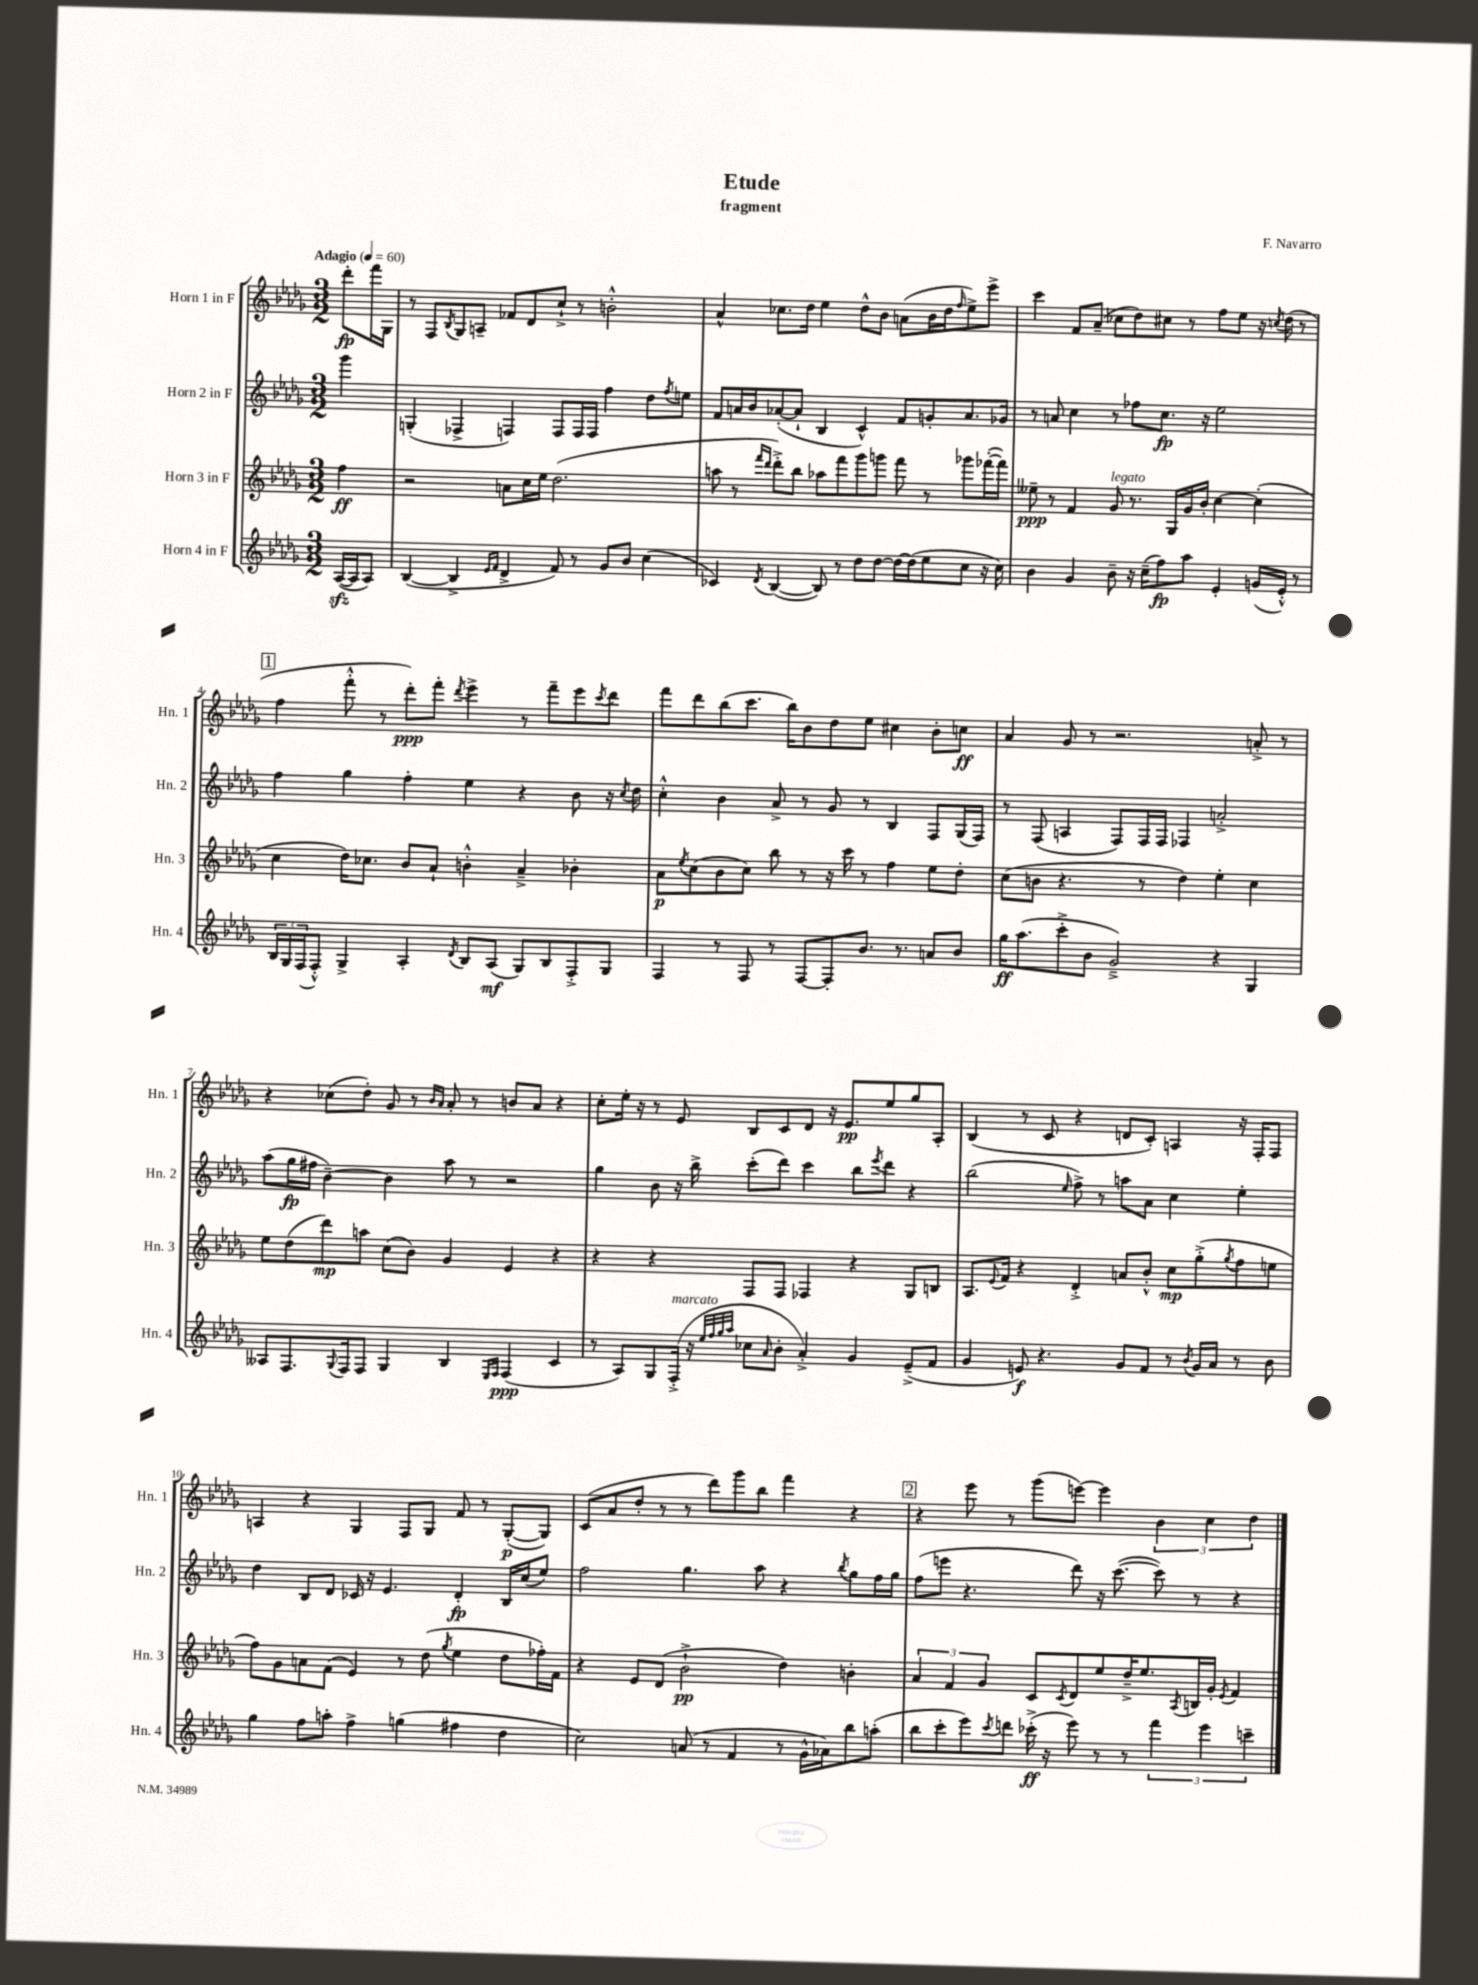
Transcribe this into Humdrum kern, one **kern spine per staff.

**kern	**dynam	**kern	**dynam	**kern	**dynam	**kern	**dynam
*part4	*part4	*part3	*part3	*part2	*part2	*part1	*part1
*staff4	*staff4	*staff3	*staff3	*staff2	*staff2	*staff1	*staff1
*I"Horn 4 in F	*	*I"Horn 3 in F	*	*I"Horn 2 in F	*	*I"Horn 1 in F	*
*I'Hn. 4	*	*I'Hn. 3	*	*I'Hn. 2	*	*I'Hn. 1	*
*clefG2	*	*clefG2	*	*clefG2	*	*clefG2	*
*k[b-e-a-d-g-]	*	*k[b-e-a-d-g-]	*	*k[b-e-a-d-g-]	*	*k[b-e-a-d-g-]	*
*M3/2	*	*M3/2	*	*M3/2	*	*M3/2	*
*MM60	*	*MM60	*	*MM60	*	*MM60	*
=	=	=	=	=	=	=	=
!	!	!	!	!	!	!LO:TX:a:B:t=Adagio	!
([16A-zz/LL	.	4ff\	ff	4ggg-\	.	8ddd-'\L	fp
16A-/J]	.	.	.	.	.	.	.
8A-/J)	.	.	.	.	.	16fff\L	.
.	.	.	.	.	.	16G-\JJ	.
=1	=1	=1	=1	=1	=1	=1	=1
([4B-/	.	2r	.	(4Gn'/	.	8r	.
.	.	.	.	.	.	8F/L	.
.	.	.	.	.	.	8qB-/	.
4B-^/]	.	.	.	4F-X^/	.	8G-/	.
.	.	.	.	.	.	8An~/J	.
16qqe-/LL	.	.	.	.	.	.	.
16qqf/JJ	.	.	.	.	.	.	.
4d-^/	.	8an\L	.	4Fn/)	.	8f-X/L	.
.	.	16cc\L	.	.	.	8d-/	.
.	.	16ee-\JJ	.	.	.	.	.
8f/)	.	(2.dd-\	.	8F/L	.	8cc`^/J	.
8r	.	.	.	16F/L	.	8r	.
.	.	.	.	16F/JJ	.	.	.
8g-/L	.	.	.	4ff\	.	2bn'^^\	.
8b-/J	.	.	.	.	.	.	.
(4cc\	.	.	.	8dd-\L	.	.	.
.	.	.	.	8qff/	.	.	.
.	.	.	.	8een\J	.	.	.
=2	=2	=2	=2	=2	=2	=2	=2
4c-X/)	.	8aan\	.	8f/L	.	4a-^^/	.
.	.	8r	.	16an/L	.	.	.
.	.	.	.	16b-/J	.	.	.
.	.	16qqfff/LL	.	.	.	.	.
8qd-/	.	16qqddd-/JJ	.	.	.	.	.
([4B-/	.	8ddd-'^\L)	.	([8a-X'/	.	8.cc-X\L	.
.	.	8bb-\J	.	8a-`/J]	.	.	.
.	.	.	.	.	.	16dd-\Jk	.
8B-/])	.	8aa-X\L	.	4B-/	.	4ee-\	.
8r	.	8fff\	.	.	.	.	.
8dd-\L	.	8ggg-\	.	4c^^/)	.	8dd-^^\L	.
[8dd-\J	.	8gggn\J	.	.	.	8b-\J	.
16dd-\LL_	.	8fff\	.	8f/L	.	(8an\L	.
(16dd-\J]	.	.	.	.	.	.	.
8ee-\	.	8r	.	8gn'/	.	16b-\L	.
.	.	.	.	.	.	16dd-\J	.
.	.	.	.	.	.	16qqff/	.
8cc\J	.	8ggg-X\L	.	8.a-/	.	8ee-^\)	.
16r	.	([16fff-X'\L	.	.	.	8eee-^\J	.
16cc\)	.	16fff-\JJ])	.	16g-X/Jk	.	.	.
=3	=3	=3	=3	=3	=3	=3	=3
4b-\	.	8ee--X~\	ppp	8r	.	4ccc\	.
.	.	8r	.	8an/	.	.	.
4g-/	.	4f/	.	4cc\	.	8f/L	.
.	.	.	.	.	.	(8a-~/J	.
!	!	!LO:TX:a:i:t=legato	!	!	!	!	!
8b-~\	.	8g-/	.	8r	.	8cc-X\L	.
16r	.	8.r	.	8ff-X\L	.	8dd-\)	.
(16cc~\KL	.	.	.	.	.	.	.
8ff\)	fp	.	.	8.cc\J	fp	8cc#X\J	.
.	.	16G-/LL	.	.	.	.	.
8aa-\J	.	16g-/	.	.	.	8r	.
.	.	16b-'/JJ	.	16r	.	.	.
4e-'/	.	[4cc\	.	2ee-\	.	8ff\L	.
.	.	.	.	.	.	8ee-\J	.
(16gn/LL	.	(4cc'\]	.	.	.	16r	.
.	.	.	.	.	.	8qccn/	.
16e-'^^/JJ)	.	.	.	.	.	(16dd-\	.
8r	.	.	.	.	.	8r	.
!!LO:LB:g=z
!!LO:REH:place=s1:t=1
=4	=4	=4	=4	=4	=4	=4	=4
24B-/LL	.	4cc\	.	4ff\	.	4ff\	.
24G-/	.	.	.	.	.	.	.
(24F/J	.	.	.	.	.	.	.
8F'^^/J)	.	.	.	.	.	.	.
4G-^/	.	16dd-\KL)	.	4gg-\	.	8fff'^^\	.
.	.	8.cc-X\J	.	.	.	.	.
.	.	.	.	.	.	8r	.
4A-'/	.	8b-/L	.	4ff'\	.	8ddd-'\L)	ppp
.	.	8a-`/J	.	.	.	8fff'\J	.
8qd-/	.	.	.	.	.	8qddd-/	.
8B-/L	.	4bn'^^\	.	4ee-\	.	4eee-^\	.
(8A-/J	mf	.	.	.	.	.	.
8G-/L)	.	4a-~^/	.	4r	.	8r	.
8B-/	.	.	.	.	.	8fff~\L	.
8F'^/	.	4b-X'\	.	8b-\	.	8eee-\	.
.	.	.	.	.	.	8qccc/	.
8G-/J	.	.	.	16r	.	8ddd-\J	.
.	.	.	.	8qcc/	.	.	.
.	.	.	.	16dd-\	.	.	.
=5	=5	=5	=5	=5	=5	=5	=5
4F/	.	8a-\L	p	4cc'^^\	.	8fff\L	.
.	.	8qee-/	.	.	.	.	.
.	.	(8cc\	.	.	.	8ddd-\	.
8r	.	8b-\	.	4b-\	.	(8bb-\	.
8F/	.	8cc\J)	.	.	.	8.ccc\J	.
8r	.	8bb-\	.	8a-^/	.	.	.
.	.	.	.	.	.	16bb-\KL)	.
[8F/L	.	8r	.	8r	.	8b-\	.
8F'/]	.	16r	.	8g-/	.	8dd-\	.
.	.	16ccc\	.	.	.	.	.
8.b-/J	.	8r	.	8r	.	8ee-\J	.
.	.	4ff\	.	4B-/	.	4cc#X\	.
8.r	.	.	.	.	.	.	.
8an/L	.	8ee-\L	.	8F/L	.	8b-'\L	.
8b-/J	.	8dd-'\J	.	(16G-/L	.	8ccn\J	ff
.	.	.	.	16F/JJ)	.	.	.
=6	=6	=6	=6	=6	=6	=6	=6
16gg-\KL	ff	(8cc\L	.	8r	.	4a-/	.
(8.aa-\	.	.	.	.	.	.	.
.	.	8bn\J	.	(8F/	.	.	.
8ccc'^\	.	4.r	.	4An/	.	8g-/	.
8b-\J	.	.	.	.	.	8r	.
2g-~^/)	.	.	.	8F/L)	.	2.r	.
.	.	8r	.	16F/L	.	.	.
.	.	.	.	16F/JJ	.	.	.
.	.	4dd-\)	.	4F-X/	.	.	.
4r	.	4ee-'\	.	2an'^/	.	.	.
4G-/	.	4cc\	.	.	.	8an'^/	.
.	.	.	.	.	.	8r	.
!!LO:LB:g=z
=7	=7	=7	=7	=7	=7	=7	=7
8A--X/L	.	8ee-\L	.	(8aa-\L	.	4r	.
8.F/	.	(8dd-\	.	16gg-\L	fp	.	.
.	.	.	.	16ff#X\JJ	.	.	.
.	.	8ddd-\)	mp	[4b-~\)	.	(8cc-X\L	.
8qqG-/	.	.	.	.	.	.	.
16F/k	.	.	.	.	.	.	.
8F/J	.	8aan\J	.	.	.	8dd-'\J)	.
4G-/	.	(8cc\L	.	4b-\]	.	8g-/	.
.	.	8b-\J)	.	.	.	8r	.
.	.	.	.	.	.	16qqb-/LL	.
.	.	.	.	.	.	16qqa-/JJ	.
4B-/	.	4g-/	.	8aa-\	.	8a-'/	.
.	.	.	.	8r	.	8r	.
16qqE-/LL	.	.	.	.	.	.	.
16qqF/JJ	.	.	.	.	.	.	.
(4F/	ppp	4e-/	.	2r	.	8bn/L	.
.	.	.	.	.	.	8a-/J	.
4c/	.	4r	.	.	.	4r	.
=8	=8	=8	=8	=8	=8	=8	=8
8r	.	4r	.	4gg-\	.	8cc'\L	.
8A-/L)	.	.	.	.	.	16ee-'\Jk	.
.	.	.	.	.	.	16r	.
8G-/	.	4r	.	8b-\	.	8r	.
!LO:TX:a:i:t=marcato	!	!	!	!	!	!	!
(16F'^/Jk	.	.	.	16r	.	8e-/	.
16r	.	.	.	16bb-^\	.	.	.
32qqee-/LLL	.	.	.	.	.	.	.
32qqff/	.	.	.	.	.	.	.
32qqgg-/	.	.	.	.	.	.	.
32qqaa-/JJJ	.	.	.	.	.	.	.
8cc-X\L	.	8F/L	.	(8ccc'\L	.	8B-/L	.
16qqa-/	.	.	.	.	.	.	.
8b-'\J	.	8F/J	.	8ddd-\J)	.	8c/	.
4a-'^/)	.	4F-X/	.	4ccc\	.	8d-/J	.
.	.	.	.	.	.	16r	.
.	.	.	.	.	.	8.e-/L	pp
4g-/	.	4r	.	8bb-\L	.	.	.
.	.	.	.	8qeee-/	.	.	.
.	.	.	.	8ddd-\J	.	8ee-/	.
(8e-~^/L	.	8G-/L	.	4r	.	8gg-/	.
8f/J	.	8Bn/J	.	.	.	8A-'/J	.
=9	=9	=9	=9	=9	=9	=9	=9
4g-/	.	8.A-/L	.	(2bb-\	.	(4B-/	.
.	.	8qqe-/	.	.	.	.	.
.	.	16f/Jk	.	.	.	.	.
8en/)	f	4r	.	.	.	8r	.
4.r	.	.	.	.	.	8c/	.
.	.	.	.	16qqee-/	.	.	.
.	.	4d-'^/	.	8ff^\)	.	4r	.
.	.	.	.	8r	.	.	.
8g-/L	.	8an/L	.	8aan\L	.	8dn/L	.
8f/J	.	8b-'^^/J	.	8a-\J	.	8c'/J)	.
8r	.	8cc\L	mp	4cc\	.	4An/	.
8qb-/	.	.	.	.	.	.	.
16g-/LL	.	(8gg-'^\	.	.	.	.	.
16a-/JJ	.	.	.	.	.	.	.
.	.	8qgg-/	.	.	.	.	.
8r	.	8ff\	.	4ee-'\	.	16r	.
.	.	.	.	.	.	16F'/KL	.
8b-\	.	8een\J	.	.	.	8F/J	.
!!LO:LB:g=z
=10	=10	=10	=10	=10	=10	=10	=10
4gg-\	.	8ff\L)	.	4dd-\	.	4An/	.
.	.	8g-\	.	.	.	.	.
8ff\L	.	8an\	.	8B-/L	.	4r	.
8aan'\J	.	(8f\J	.	8d-/J	.	.	.
4ff^\	.	4e-/)	.	16c-X/	.	4G-/	.
.	.	.	.	16r	.	.	.
.	.	.	.	4.e-/	.	.	.
(4ggn\	.	8r	.	.	.	8F/L	.
.	.	(8dd-\	.	.	.	8G-/J	.
.	.	8qgg-/	.	.	.	.	.
4ff#X\	.	4ee-\	.	4d-'/	fp	8f/	.
.	.	.	.	.	.	8r	.
4dd-\	.	8dd-\L	.	16B-/LL	.	([8G-'/L	p
.	.	.	.	(16cc/J	.	.	.
.	.	16ff-X'\L)	.	8ee-/J)	.	8G-/J])	.
.	.	16f\JJ	.	.	.	.	.
=11	=11	=11	=11	=11	=11	=11	=11
2cc\)	.	4r	.	2ff\	.	(8c/L	.
.	.	.	.	.	.	8a-/	.
.	.	8e-/L	.	.	.	8dd-'/J	.
.	.	(8d-/J	.	.	.	8r	.
(8an/	.	2b-`^\	pp	4.gg-\	.	8r	.
8r	.	.	.	.	.	8ddd-\L)	.
4f/	.	.	.	.	.	8ggg-\	.
.	.	.	.	8aa-\	.	8bb-\J	.
8r	.	4dd-\)	.	4r	.	4fff\	.
16g-^^\LL	.	.	.	.	.	.	.
16a-X\J)	.	.	.	.	.	.	.
.	.	.	.	8qbb-/	.	.	.
8bb-\	.	4bn'\	.	8gg-\L	.	4r	.
(8aan'\J	.	.	.	16ff\L	.	.	.
.	.	.	.	16gg-\JJ	.	.	.
!!LO:REH:place=s1:t=2
=12	=12	=12	=12	=12	=12	=12	=12
8bb-\L	.	6a-/	.	(8ff\L	.	4r	.
8ccc'\	.	.	.	8eeen\J	.	.	.
.	.	6f/	.	.	.	.	.
8eee-\)	.	.	.	4.r	.	8eee-\	.
.	.	6g-/	.	.	.	.	.
8qccc/	.	.	.	.	.	.	.
8dddn\J	.	.	.	.	.	8r	.
(16ccc-X'^\	ff	8c/L	.	.	.	(8ggg-\L	.
16r	.	.	.	.	.	.	.
.	.	8qc/	.	.	.	.	.
8eee-\)	.	8d-/	.	8ddd-\)	.	[8eeen\J)	.
8r	.	8ee-/	.	16r	.	4eee\]	.
.	.	.	.	([8.ccc\	.	.	.
8r	.	16dd-~^/K	.	.	.	.	.
.	.	8.ee-/	.	.	.	.	.
6fff\	.	.	.	8ccc\])	.	6b-\	.
.	.	8qA-/	.	.	.	.	.
.	.	16Bn/L	.	8r	.	.	.
6eee-\	.	.	.	.	.	6cc\	.
.	.	16g-'/JJ	.	.	.	.	.
.	.	8qe-/	.	.	.	.	.
.	.	4f/	.	4r	.	.	.
6cccn~\	.	.	.	.	.	6dd-\	.
==	==	==	==	==	==	==	==
*-	*-	*-	*-	*-	*-	*-	*-
